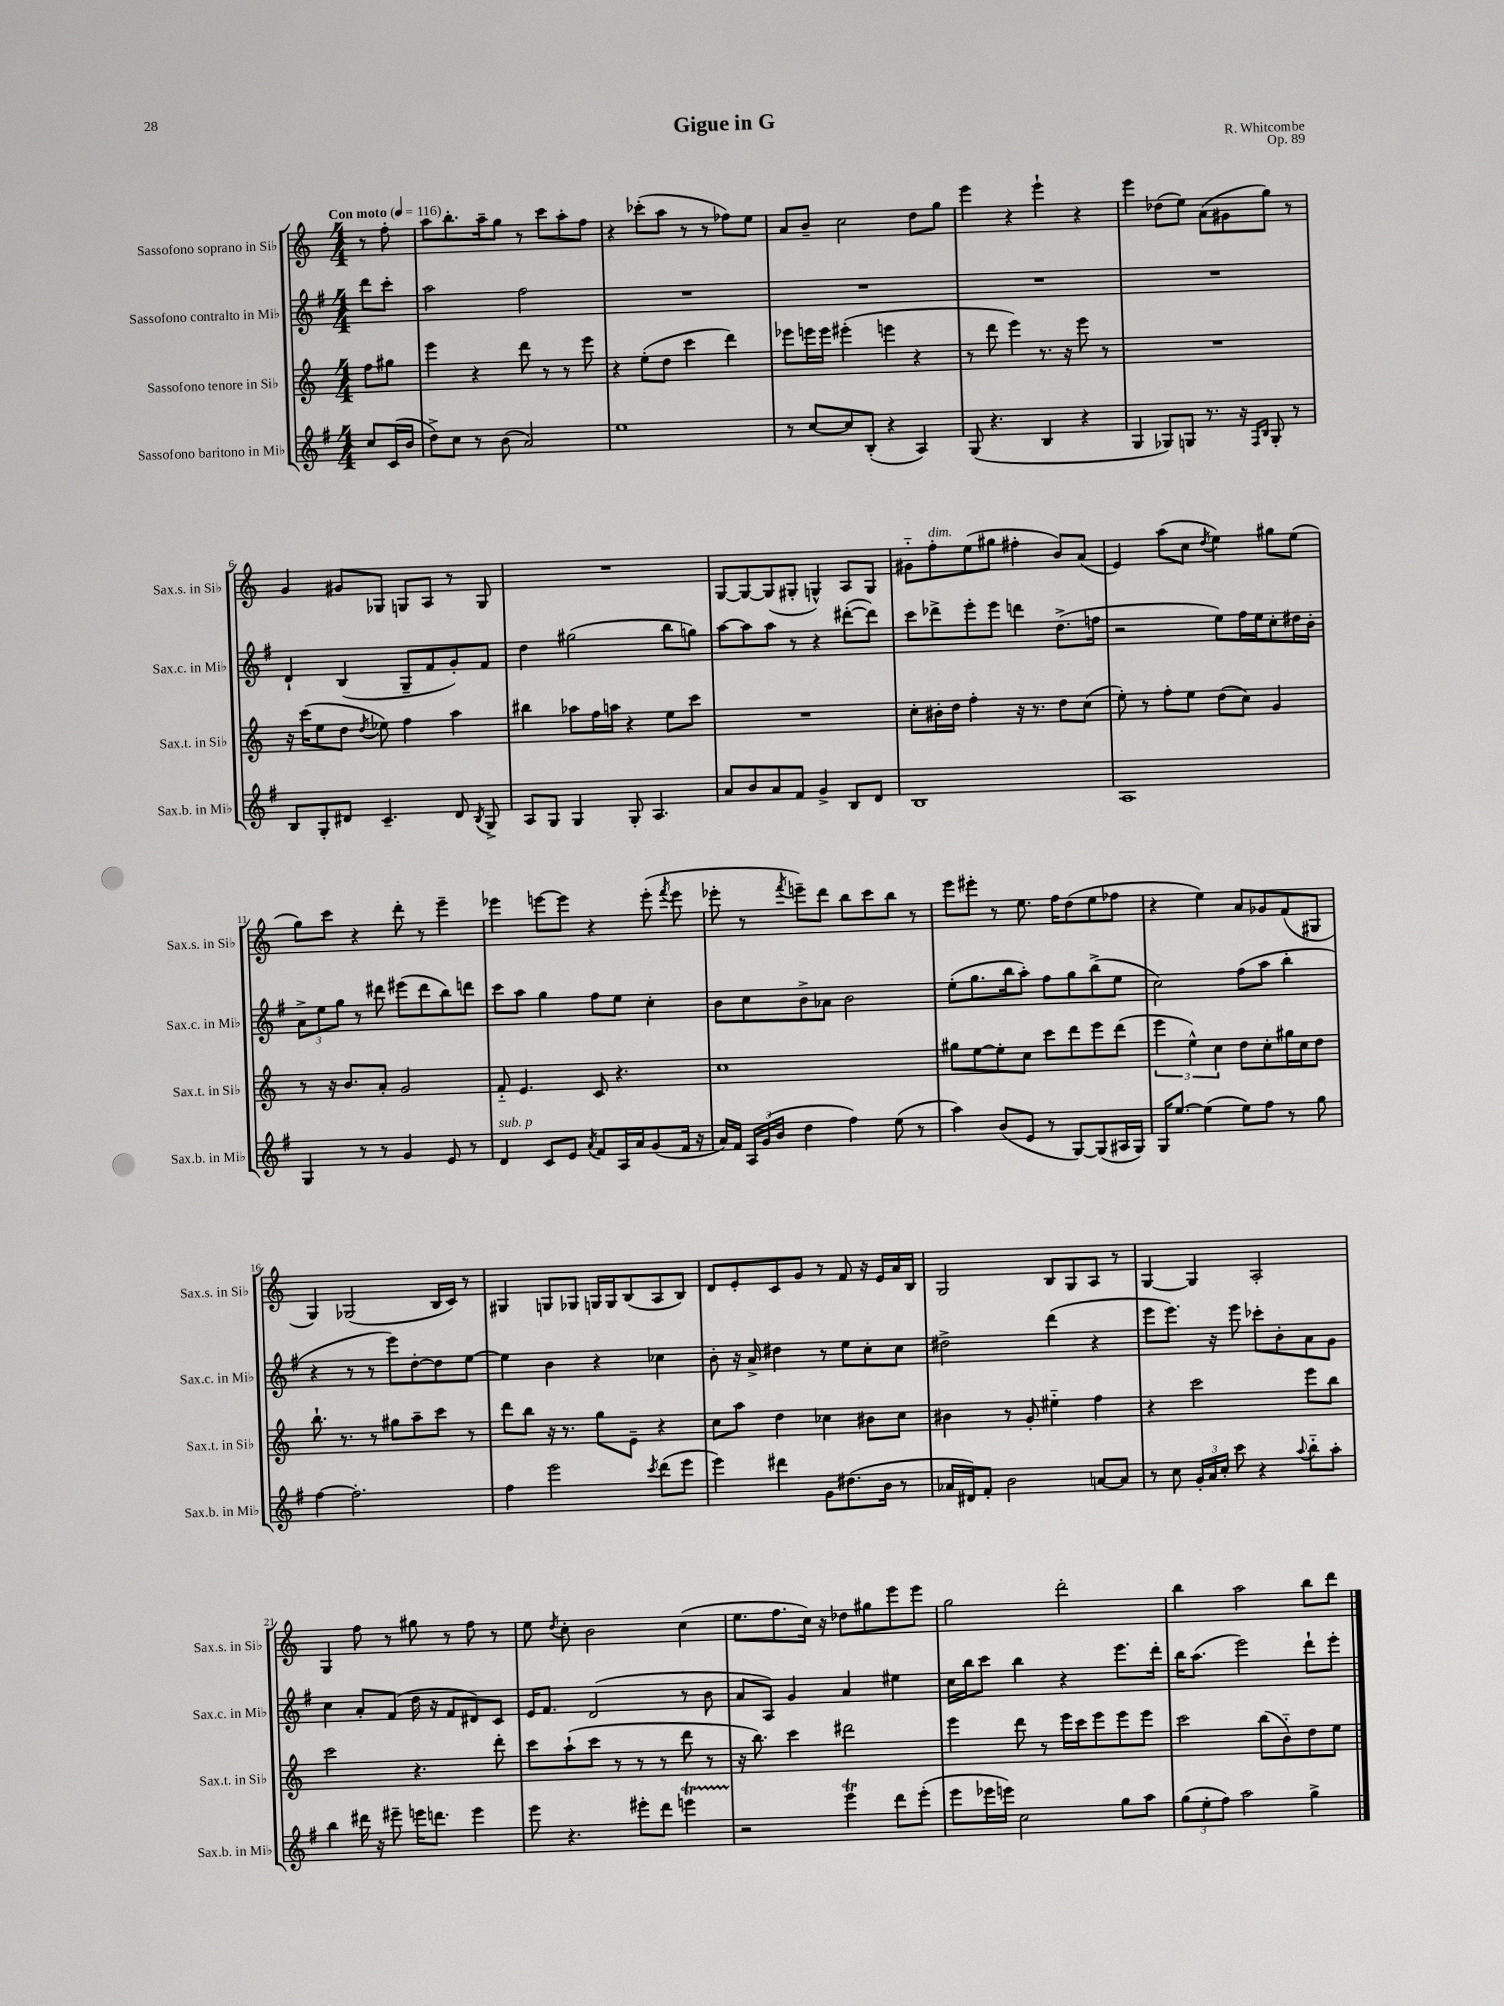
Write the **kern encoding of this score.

**kern	**kern	**kern	**kern
*staff4	*staff3	*staff2	*staff1
*clefG2	*clefG2	*clefG2	*clefG2
*k[f#]	*k[]	*k[f#]	*k[]
*M4/4	*M4/4	*M4/4	*M4/4
*MM116	*MM116	*MM116	*MM116
8cc	8ff	8ddd	8r
(16c	8gg#	8ccc'	8ff'
16b	.	.	.
=	=	=	=
8dd^)	4eee	2aa	8aa
8cc	.	.	8.bb'
8r	4r	.	.
.	.	.	16aa~
(8b	.	.	8gg
2a)	8ddd	2ff#	8r
.	8r	.	8ccc
.	8r	.	8aa'
.	8eee	.	8ff
=	=	=	=
1ee	4r	1r	4r
.	(8ee'	.	(8ccc-'
.	8dd	.	8aa
.	4ccc	.	8r
.	.	.	8r
.	4ddd)	.	8ff-)
.	.	.	8ee
=	=	=	=
8r	8eee-	1r	8a
[8cc	16eee	.	8b~
.	16eee	.	.
8cc]	(4eee#'	.	2cc
(8B'	.	.	.
4r	4eee	.	.
4A)	4r	.	8dd
.	.	.	8gg
=	=	=	=
(8G	8r	1r	4eee
4.r	8ddd	.	.
.	4eee)	.	4r
4B	8.r	.	4eee`
.	16r	.	.
4r	8eee	.	4r
.	8r	.	.
=	=	=	=
4G	1r	1r	4eee
8G-)	.	.	(8dd-
8G	.	.	8ee)
8.r	.	.	(8a
.	.	.	8g#
16r	.	.	.
16qqF#	.	.	.
16qqB	.	.	.
8G'	.	.	8gg)
8r	.	.	8r
=	=	=	=
8B	16r	4d`	4g
.	(16ccc	.	.
8G'	8ee	.	.
8d#	8dd	(4B	8g#
.	8qdd	.	.
4.c~	8ee-)	.	8G-
.	4ff	8G~	8G
.	.	8f#	8A
8d#	4aa	8g')	8r
8qB	.	.	.
8G^	.	8f#	8G
=	=	=	=
8A	4bb#	4dd	1r
8G	.	.	.
4G	8aa-	(2gg#	.
.	16ff	.	.
.	16aa	.	.
8G'	4r	.	.
4.A	.	.	.
.	8ee	8bb	.
.	8ccc	8gg)	.
=	=	=	=
8a	1r	[8aa	[8G
8b	.	8aa]	8G_
8a	.	8aa	(8G]
8f#	.	8r	8G#'
4g^	.	4r	4G^^)
8B	.	([8ddd#'	8A
8d	.	8ddd#])	8G
=	=	=	=
1B	8cc'	8ccc	8g#'~
.	16b#'	8ddd-^	8ff'
.	16dd	.	.
.	4ff'	8eee'	(8ee
.	.	8eee	8gg#
.	16r	4ddd	4ff#'
.	8.r	.	.
.	8dd	(8.dd^	8b)
.	(8cc	.	(8a
.	.	16ff	.
=	=	=	=
1A	8ee')	2r	4e)
.	8r	.	.
.	8ff'	.	(8aa
.	8ee	.	8cc
.	.	.	8qdd
.	(8dd	8ee)	4ee)
.	8cc)	16ff#	.
.	.	16ee	.
.	4g	8cc'	8gg#
.	.	16dd#	(8ee
.	.	16b'	.
=	=	=	=
4G	8r	12a^	8gg)
.	.	12ee	.
.	16r	.	8ccc
.	.	12gg	.
.	8.b	.	.
8r	.	8r	4r
8r	8a'	8ddd#	.
4g	2g	(8eee#	8ddd'
.	.	8ddd#	8r
8e	.	8bb)	4eee~
8r	.	8ddd	.
=	=	=	=
4d	8f'~	8ccc	4eee-
.	4.e	8aa	.
8c	.	4gg	[8eee
8e	.	.	8eee]
8qa	.	.	.
8f#	8c	8ff#	4r
16A	4.r	8ee	.
16a	.	.	.
(8g	.	4cc'	(8eee'
.	.	.	8qfff
16f#	.	.	8eee
16r	.	.	.
=	=	=	=
16a)	1cc	8b	8eee-'
16f#	.	.	.
24A	.	8cc	8r
(24g	.	.	.
24b	.	.	.
.	.	.	8qfff
4dd	.	8b^	8eee~)
.	.	8a-	8ddd
4ff#)	.	2b	8bb
.	.	.	8ccc
(8ee	.	.	8bb
8r	.	.	8r
=	=	=	=
4aa)	8gg#	(8ee'	8eee
.	[8ee	8.gg	8eee#'
(8b	8ee']	.	8r
.	.	16bb	.
8e	8cc	8aa')	8.ee
8r	8ccc	8ff#	.
.	.	.	16ff
[8G)	8ddd	8gg	(8dd
(8G]	8eee	(8bb^	8ee
16A#	(8ddd	8ee	8ff-
16G)	.	.	.
=	=	=	=
16G	6eee	2cc)	4r
[8.ee	.	.	.
.	6ee^^)	.	.
(4ee]	.	.	4ee)
.	6cc	.	.
8ee)	8dd	(8ff#	8a
8ff#	8cc'	8aa	8g-
8r	16gg#	4bb'	(8f
.	16cc	.	.
8gg	8dd	.	8G#
=	=	=	=
[4ff#	8.bb`	4r	4G)
.	8.r	.	.
2.ff#']	.	8r	(2G-
.	8r	8r	.
.	8gg#	8eee)	.
.	8aa~	[8dd'	.
.	8ccc	8dd]	16B
.	.	.	16c)
.	8r	[8ee	8r
=	=	=	=
4ff#	8ddd	4ee]	4G#
.	8bb	.	.
2eee	16r	4b	8G
.	8.r	.	.
.	.	.	8G-
.	8gg	4r	16G
.	.	.	16G
.	8e~	.	(8B
8qccc	.	.	.
(8ddd	4r	4cc-	8A
8eee	.	.	8B)
=	=	=	=
4eee)	8cc	8b'	8d
.	8aa	16r	8e'
.	.	16a^	.
4ddd#	4dd	4dd#	8c
.	.	.	8g
8g	4cc-	8r	8r
(8.dd#	.	8ee	8f
.	8b#	8cc'	16r
16b	.	.	16e
8r	8cc-	8cc	16a
.	.	.	16B
=	=	=	=
16a-	4b#	2dd#^	2G
16d#)	.	.	.
8f#'	.	.	.
2b	8r	.	.
.	8g'	.	.
.	4ee#'~	(4ddd	8B
.	.	.	8G
[8a	4ff	4r	8A
8a]	.	.	8r
=	=	=	=
8r	4r	8eee	[4G
8cc	.	8.eee)	.
24g'	2ccc	.	4G]
24a	.	.	.
.	.	16r	.
24cc'	.	.	.
8ccc	.	8eee	.
4r	.	8ccc-'	2A'
.	.	8b'	.
8qqaa	.	.	.
8bb'~	8eee	8a	.
8aa'	8bb	8g	.
=	=	=	=
4bb	2ccc	4cc	4G
16ddd#	.	8a'	8ff
16r	.	.	.
8eee#~	.	(8f#	8r
16eee	4.r	16dd	8gg#
8.ddd	.	16r	.
.	.	8f#	8r
4eee	.	8d#)	8ff
.	8ddd'	8c	8r
=	=	=	=
8eee	8ccc	16e	8ee
.	.	8.f#	.
.	.	.	8qdd
4.r	(8aa`	.	8cc'
.	8ccc	(2d	2b
.	8r	.	.
8eee#'	8r	.	.
8ddd	8r	.	.
4eee	8ddd	8r	(4cc
.	8r	8b	.
=	=	=	=
2r	16r	8a	8.ee
.	8.bb)	.	.
.	.	8A)	.
.	.	.	8.ff
.	4ccc	4g	.
.	.	.	16cc)
.	.	.	16r
4eee	2ddd#	4a	8dd-
.	.	.	8gg#
8ddd	.	4ee#	8eee
(8eee'	.	.	8eee
=	=	=	=
8eee	4eee	16cc	2gg
.	.	16bb	.
16eee-	.	8ccc	.
16eee)	.	.	.
2cc	8ddd	4bb	.
.	8r	.	.
.	16eee	4r	2ddd'
.	16ccc	.	.
.	8eee	.	.
8gg	8eee	8.eee	.
8aa	8eee	.	.
.	.	16ddd'	.
=	=	=	=
(12gg	2ccc	16bb	4bb
.	.	(8.aa	.
12ee'	.	.	.
12ff#)	.	.	.
2aa	.	2eee)	2aa
.	(8bb	.	.
.	8b'~)	.	.
4gg^	8dd	8ddd`	8bb
.	8ee	8eee'	8ddd
==	==	==	==
*-	*-	*-	*-
